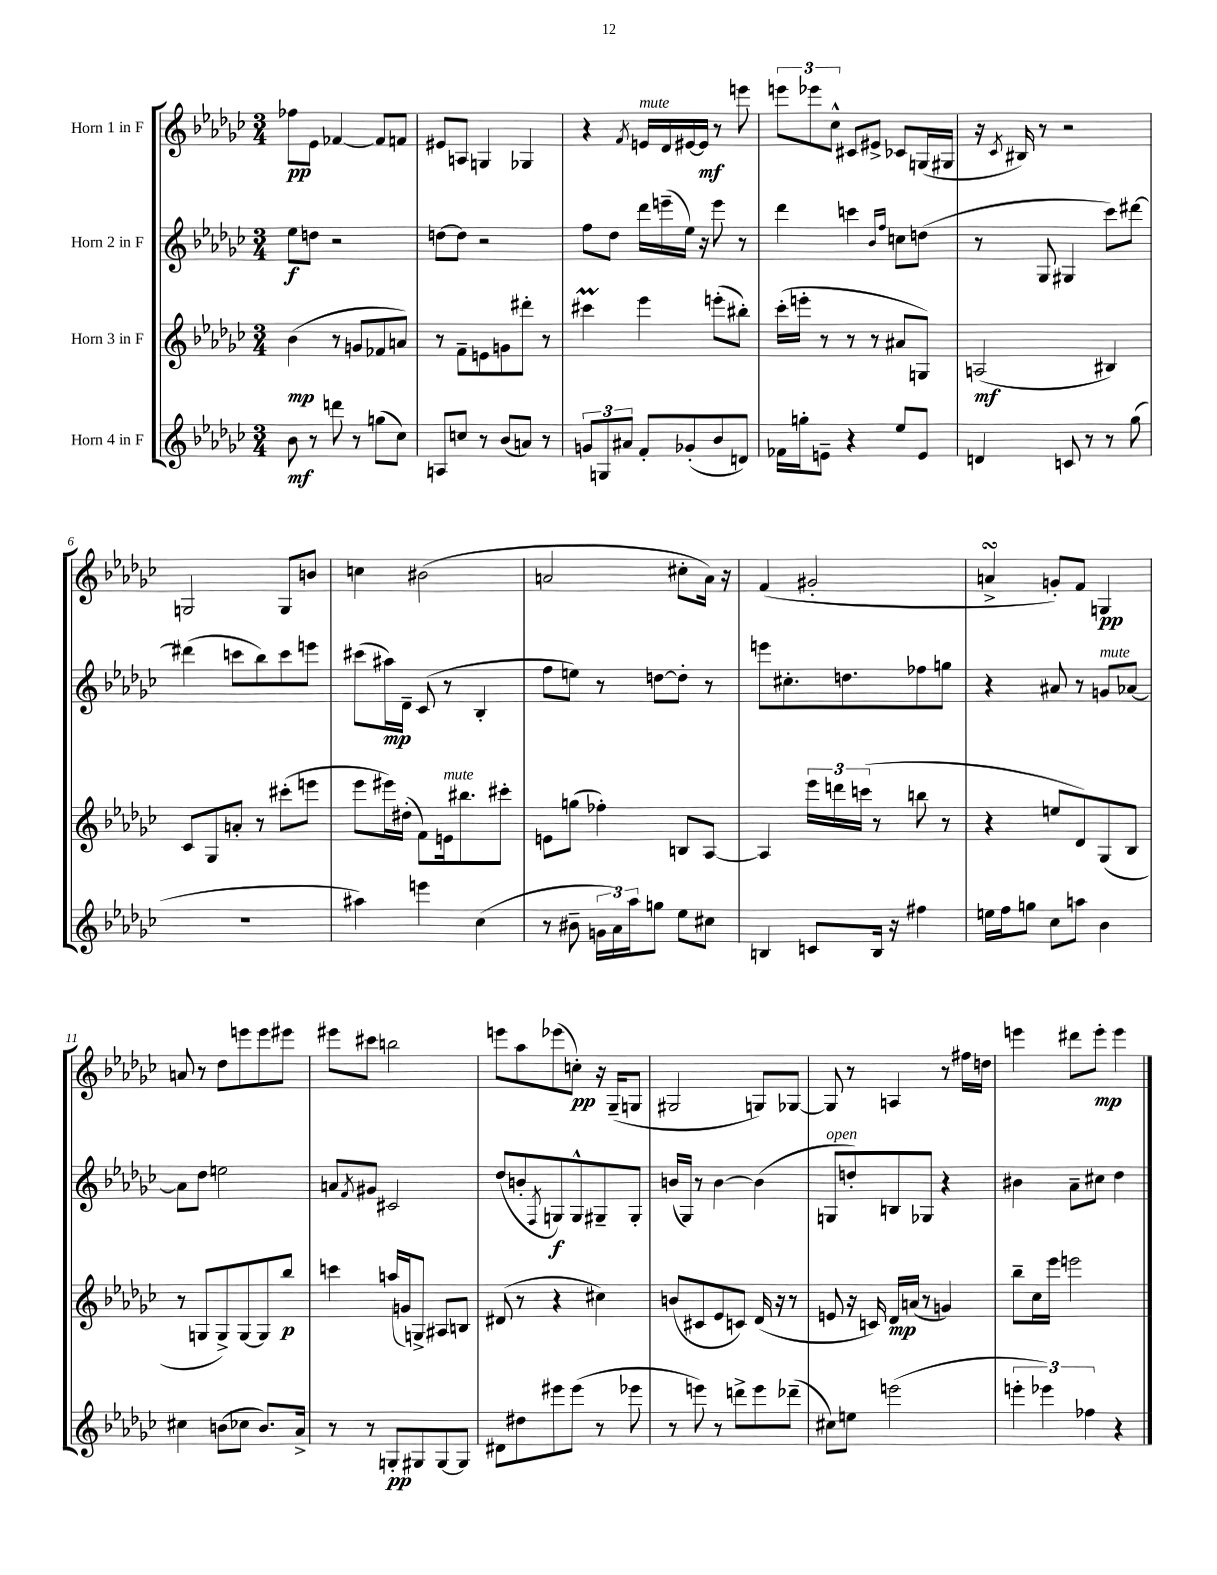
<<
\new StaffGroup <<
\new Staff = "s0" \with { instrumentName = "Horn 1 in F" } {
    \clef treble \key ges \major \numericTimeSignature \time 3/4
    fes''8\pp ees'8 fes'4~ fes'8 f'8 |
    eis'8 a8 g4 ges4 |
    r4 \acciaccatura { f'8 } e'16^\markup { \italic "mute" } des'16 eis'16~ eis'16\mf r8 e'''8 |
    \tuplet 3/2 { e'''8 ees'''8 ces''8-^ } cis'8 eis'8-> ces'8 g16( gis16 |
    r16 \acciaccatura { ces'8 } bis16) r8 r2 |
    g2 g8 b'8 |
    c''4 bis'2( |
    a'2 cis''8-. a'16) r16 |
    f'4( gis'2-. |
    a'4->\turn g'8-.) f'8 g4\pp |
    a'8 r8 des''8 e'''8 e'''8 eis'''8 |
    eis'''8 cis'''8 b''2 |
    e'''8 aes''8 ees'''8( c''8-.\pp) r16 ges16--( g8 |
    gis2 g8) ges8~ |
    ges8 r8 a4 r8 fis''16 d''16 |
    e'''4 dis'''8 e'''8-.\mp e'''4 \bar "|." |
}
\new Staff = "s1" \with { instrumentName = "Horn 2 in F" } {
    \clef treble \key ges \major \numericTimeSignature \time 3/4
    ees''8\f d''8 r2 |
    d''8~ d''8 r2 |
    f''8 des''8 des'''16 e'''16--( ees''16) r16 e'''8 r8 |
    des'''4 c'''4 \grace { bes'16 f''16 } c''8 d''8( |
    r8 ges8 gis4 ces'''8) dis'''8~ |
    dis'''4( c'''8 bes''8) c'''8 e'''8 |
    cis'''8( ais''16\mp) des'16-- ces'8( r8 bes4-. |
    f''8 e''8) r8 d''8~ d''8-. r8 |
    e'''8 cis''8.-. d''8. fes''8 g''8 |
    r4 ais'8 r8 g'8^\markup { \italic "mute" } aes'8~ |
    aes'8 des''8 e''2 |
    a'8 \acciaccatura { f'8 } gis'8 cis'2 |
    des''8( b'8-. \acciaccatura { f8 } g8\f) g8-^ gis8-- gis8-. |
    b'16( ges16) r8 b'4~ b'4( |
    g8^\markup { \italic "open" } d''8-.) b8 ges8 r4 |
    bis'4 aes'8-- cis''8 des''4 \bar "|." |
}
\new Staff = "s2" \with { instrumentName = "Horn 3 in F" } {
    \clef treble \key ges \major \numericTimeSignature \time 3/4
    bes'4\mp( r8 g'8 fes'8 a'8) |
    r8 f'8-- e'8 g'8 dis'''8-. r8 |
    cis'''4\prall ees'''4 e'''8-.( bis''8-.) |
    ces'''16-.( e'''16-. r8 r8 r8 ais'8 g8) |
    a2\mf( bis4) |
    ces'8 ges8 a'8-. r8 cis'''8-.( e'''8 |
    ees'''8 eis'''16) dis''16-.( f'8) e'16^\markup { \italic "mute" } bis''8. cis'''8-. |
    e'8 g''8( fes''4-.) b8 aes8~ |
    aes4 \tuplet 3/2 { ees'''16 d'''16 c'''16( } r8 b''8 r8 |
    r4 e''8 des'8) ges8( bes8 |
    r8 g8 g8->) g8~ g8 bes''8\p |
    c'''4 a''16( g'16) g8-> ais8 b8 |
    dis'8( r8 r4 cis''4) |
    b'8( cis'8 ees'8 c'8) des'16( r16 r8 |
    e'8 r16 c'16) des'16\mp a'16( r8 g'4) |
    bes''8-- ces''16 ees'''16 e'''2 \bar "|." |
}
\new Staff = "s3" \with { instrumentName = "Horn 4 in F" } {
    \clef treble \key ges \major \numericTimeSignature \time 3/4
    bes'8\mf r8 d'''8 r8 g''8( ces''8) |
    a8 c''8 r8 bes'8( a'8) r8 |
    \tuplet 3/2 { g'8 g8 ais'8 } f'8-. ges'8-.( bes'8 d'8) |
    fes'16 g''16-. e'8-- r4 ees''8 e'8 |
    d'4 c'8 r8 r8 ges''8( |
    R2. |
    ais''4) e'''4 ces''4( |
    r8 bis'8-- \tuplet 3/2 { g'16 aes'16) aes''16 } g''8 ees''8 cis''8 |
    b4 c'8 b16 r16 fis''4 |
    e''16 f''16 g''8 ces''8 a''8 bes'4 |
    cis''4 b'8( ces''8 b'8.) aes'16-> |
    r8 r8 g8-.\pp gis8 gis8~ gis8 |
    dis'8 dis''8 eis'''8 eis'''8( r8 ees'''8 |
    r8 e'''8) r8 d'''8-> e'''8 des'''8--( |
    cis''8) e''8 e'''2( |
    \tuplet 3/2 { e'''4-. ees'''4) fes''4 } r4 \bar "|." |
}
>>
>>
